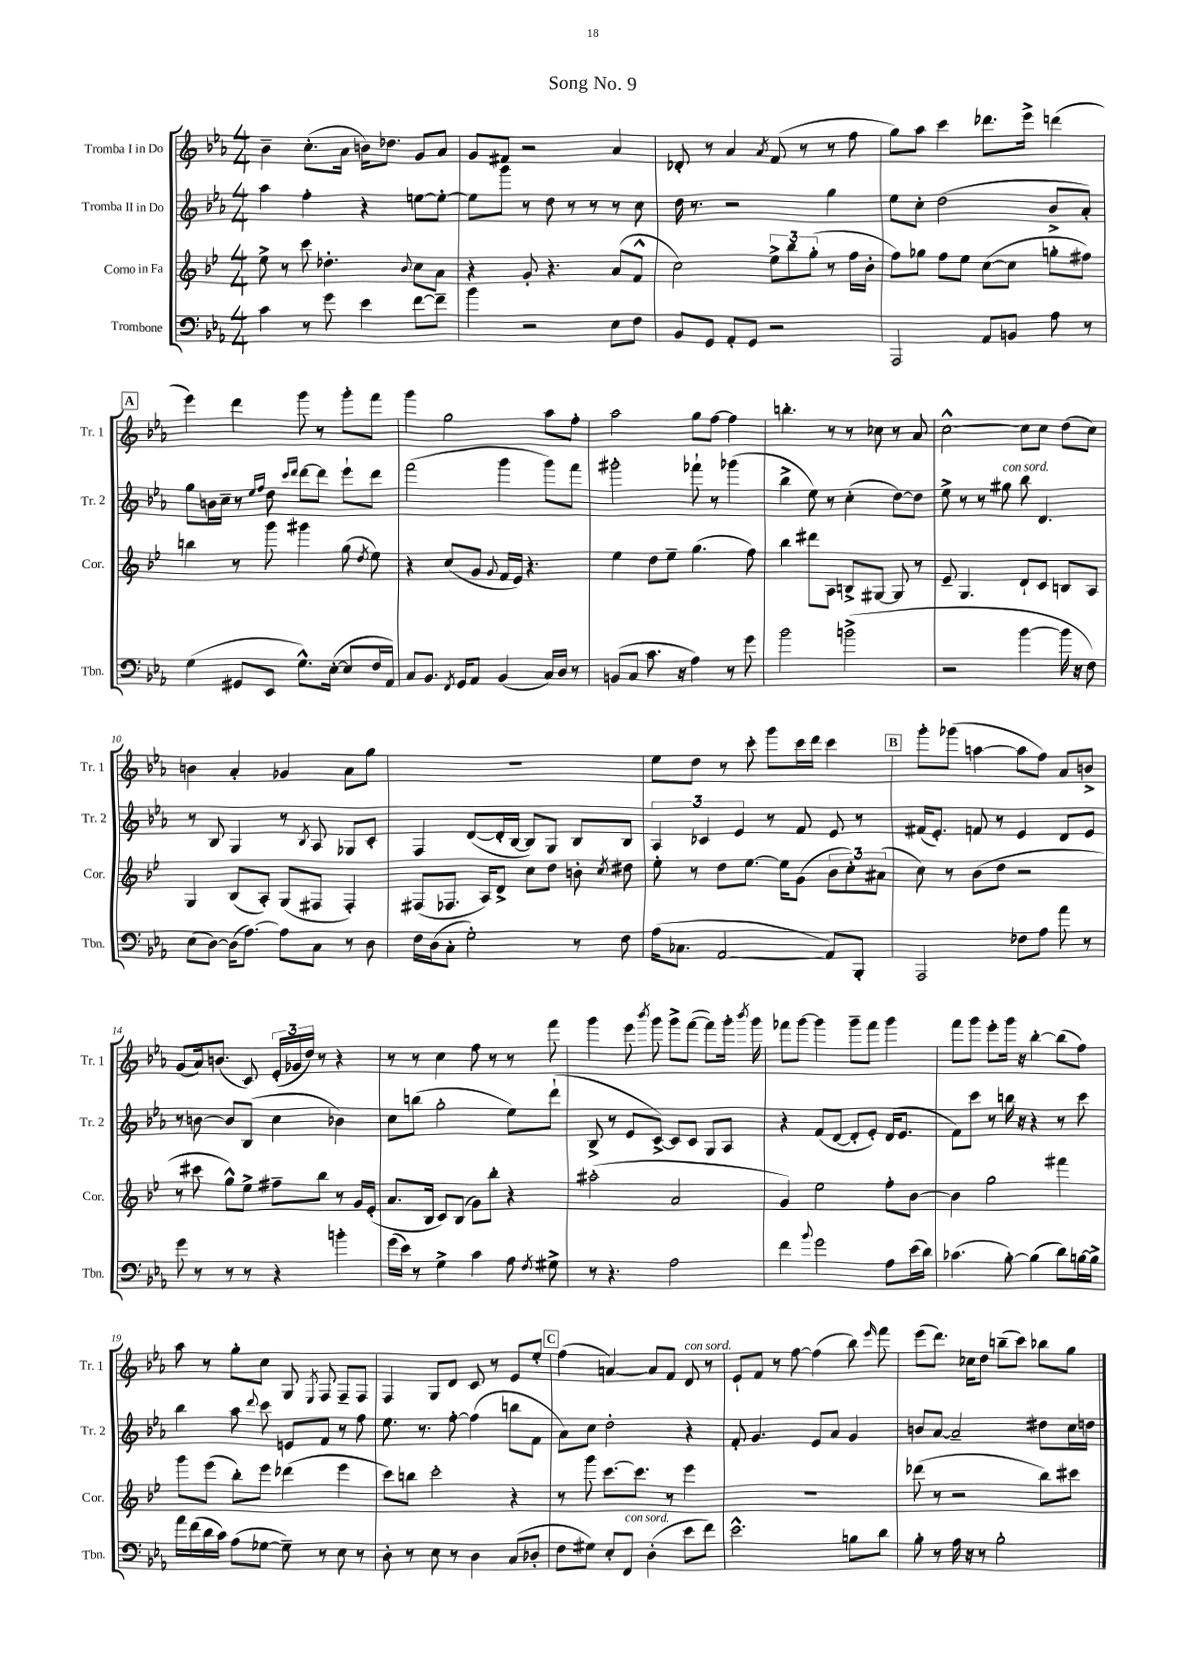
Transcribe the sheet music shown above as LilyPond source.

\header { title = "Song No. 9" }
<<
\new StaffGroup <<
\new Staff = "s0" \with { instrumentName = "Tromba I in Do" shortInstrumentName = "Tr. 1" } {
    \clef treble \key ees \major \numericTimeSignature \time 4/4
    \autoBeamOff bes'4-- c''8.[-.( aes'16] b'16[) des''8.] g'8[ aes'8] |
    g'8[ fis'8] r2 aes'4 |
    des'8-. r8 aes'4 \acciaccatura { aes'8 } f'8( r8 r8 f''8 |
    g''8[) aes''8] c'''4 des'''8.[ ees'''16]-> d'''4( |
    \mark \markup { \box "A" } ees'''4) d'''4 g'''8 r8 g'''8[-. f'''8] |
    g'''4 g''2 aes''8[ f''8]-. |
    aes''2 g''8[ f''8]~ f''4 |
    b''4.-. r8 r8 ces''8 r8 aes'8 |
    c''2~-^ c''8[ c''8] d''8[( c''8]) |
    b'4 aes'4-. ges'4 aes'8[ g''8] |
    R1 |
    ees''8[ d''8] r8 c'''8-. g'''8[ c'''16 d'''16] c'''4 |
    \mark \markup { \box "B" } g'''8[-. ges'''8]( a''4~ a''8[ f''8]) aes'8[ b'8]-> |
    g'8[( aes'16) b'8.]( c'8) \tuplet 3/2 { ees'16[-.( ges'16 d''16]) } r8 r4 |
    r8 r8 c''4 f''8 r8 r8 f'''8 |
    g'''4 ees'''8 \acciaccatura { bes'''8 } g'''8 g'''8[-> f'''8]~( f'''8[) g'''16]-. \acciaccatura { bes'''8 } g'''16 |
    fes'''8[ g'''8]~ g'''4 g'''8[-- fes'''8] g'''4 |
    f'''8[ g'''8] ees'''8[-. g'''16] r16 bes''4~-. bes''8[( f''8]) |
    aes''8 r8 g''8[-. c''8] g8 \acciaccatura { ees8 } f8 f8[-- f8] |
    f4 g8[ d'8] c'8 r8 ees'8[ ees''8]-. |
    \mark \markup { \box "C" } f''4( a'4~) a'8[ f'8] d'8^\markup { \italic "con sord." } r8 |
    ees'8[-! f'8] r8 f''8~ f''4( bes''8) \grace { ees'''16 } f'''8 |
    ees'''8[( d'''8.]) ces''16[ d''8] b''8[--( c'''8]) bes''8[ g''8] \bar "|." |
}
\new Staff = "s1" \with { instrumentName = "Tromba II in Do" shortInstrumentName = "Tr. 2" } {
    \clef treble \key ees \major \numericTimeSignature \time 4/4
    \autoBeamOff aes''4 f''4-. r4 e''8[~ e''8]~-. |
    e''8[ g'''8] r8 d''8 r8 r8 r8 c''8 |
    d''16 r8. r2 g''4 |
    ees''8[ c''8]-. d''2( bes'8[-> aes'8]-.) |
    \mark \markup { \box "A" } g''8[ b'16 c''16]-- r8 \grace { ees''16[ f''16] } d''8 \grace { c'''16[ d'''16] } d'''8[~ d'''8] ees'''8[-! d'''8] |
    f'''2( g'''4 g'''8[) f'''8] |
    gis'''2-. fes'''8-! r8 ges'''4( |
    bes''4-> ees''8) r8 c''4-.( d''8[~) d''8] |
    ees''8-> r8 r8 gis''8^\markup { \italic "con sord." } bes''8 d'4. |
    r8 bes8 g4 r8 \acciaccatura { bes8 } aes8 ges8[ c'8]-. |
    f4 d'8[~( d'16-. bes16]~ bes8[) g8] bes8[ bes8] |
    \tuplet 3/2 { aes4 ces'4 ees'4 } r8 f'8 ees'8 r8 |
    \mark \markup { \box "B" } fis'16[( ees'8.]-.) f'8 r8 ees'4 d'8[ ees'8] |
    r8 b'8~ b'8[ bes8]( c''4 bes'4) |
    c''8[ b''8]( g''2-. ees''8[) d'''8]-!( |
    bes8-> r8 ees'8[ c'8]~->) c'8[ c'8] g8[ aes8] |
    r4 f'8[( d'8]~ d'8[-. ees'8]-.) d'16[( ees'8.] |
    f'8[) c'''8] r8 b''16 r16 r4 r8 c'''8 |
    bes''4 aes''8 \appoggiatura { d'''8 } c'''8 e'8[ f'8] r8 f''8 |
    ees''8. r8. f''8~-. f''4( b''8[ f'8] |
    \mark \markup { \box "C" } aes'8[) c''8] d''2-. r4 |
    f'8-. g'4. ees'8[ aes'8] g'4 |
    b'8[ aes'8]~ aes'2-- dis''8[ c''16 d''16] \bar "|." |
}
\new Staff = "s2" \with { instrumentName = "Corno in Fa" shortInstrumentName = "Cor." } {
    \clef treble \key bes \major \numericTimeSignature \time 4/4
    \autoBeamOff ees''8-> r8 c'''8 des''4.-. \appoggiatura { bes'8 } c''8[ a'8] |
    r4 g'8-. r4. a'8[( f'8]-^ |
    c''2) \tuplet 3/2 { ees''8[-> bes''8 g''8]-.( } r8 f''16[ bes'16]-. |
    f''8[) ges''8] f''8[ ees''8] c''8[~( c''8] g''8[-. fis''8]) |
    \mark \markup { \box "A" } b''4 r8 g'''8 gis'''4 g''8( \acciaccatura { d''8 } ees''8) |
    r4 c''8[( g'8] \appoggiatura { g'8 } f'16[ ees'16]) r4. |
    ees''4 d''8[ ees''8]-- g''4.( f''8) |
    bes''4 dis'''8[ a8] b8[-> gis8]~ gis8 r8 |
    ees'8-- g4. d'8[-! c'8] b8[ a8] |
    g4 bes8[( a8]-.) g8[( fis8] fis4-.) |
    fis8[( fes8.] a16[) d'8]-> c''8[ d''8] b'8-. \acciaccatura { c''8 } dis''8 |
    ees''8-. r8 d''8[ ees''8.]~ ees''16[ g'8]( \tuplet 3/2 { bes'8[ c''8-.) ais'8]( } |
    \mark \markup { \box "B" } c''8) r8 bes'8[( d''8] r2 |
    r8 cis'''8 g''8[-^) ees''8]-> fis''8[-- bes''8] r8 g'16[ ees'16]-.( |
    a'8.[ bes16] c'8[) bes8]( g'8[) bes''8]-. r4 |
    ais''2-.( a'2 |
    g'4) ees''2 f''8[-. bes'8]~ |
    bes'4 g''2 fis'''4 |
    g'''8[ ees'''8]( bes''8[-.) ees'''8] des'''4( ees'''4 |
    c'''8[) b''8] c'''2-. r4 |
    \mark \markup { \box "C" } r8 g'''8 c'''8.[~ c'''8.] r8 ees'''4 |
    R1 |
    des'''8( r8 r2 bes''8[) cis'''8] \bar "|." |
}
\new Staff = "s3" \with { instrumentName = "Trombone" shortInstrumentName = "Tbn." } {
    \clef bass \key ees \major \numericTimeSignature \time 4/4
    \autoBeamOff c'4 r8 g'8 ees'4 f'8[~ f'8]-- |
    bes'4 r2 ees8[ f8] |
    bes,8[ g,8] aes,8[-. g,8] r2 |
    aes,,2 aes,8[ b,8] aes8 r8 |
    \mark \markup { \box "A" } g4( gis,8[ ees,8] g8.[-^) ees16]~-.( ees8[ f16 aes,16]) |
    c8[ bes,8.] \acciaccatura { f,8 } g,16[ aes,8] bes,4( c16[) d16] r8 |
    b,8[( c8] c'8. r16 aes4) r8 g'8 |
    bes'2 b'2->( |
    r2 bes'4~ bes'16 r16 f8) |
    ees8[( d8]~) d16[( aes8.]~) aes8[ c8] r8 d8 |
    f16[ d16( c8]-. g2-.) r8 f8 |
    aes16[( ces8.] aes,2~ aes,8[) bes,,8]-. |
    \mark \markup { \box "B" } aes,,2 fes8[ aes8] aes'8 r8 |
    g'8 r8 r8 r8 r4 b'4-. |
    g'16[( ees'16]) r8 g4-> c'4 aes8 \acciaccatura { f8 } gis8-> |
    r8 r4. aes2 |
    f'4 \appoggiatura { bes'8 } g'2 aes8[ ees'16( d'16]) |
    ces'4.( bes8~-.) bes4( d'8[) b16~ b16]-> |
    aes'16[ f'16( d'16 c'16]) aes8[( ges8]~ ges8--) r8 ees8 r8 |
    d8-. r8 ees8 r8 d4 c8[( des8]-. |
    \mark \markup { \box "C" } f8[ gis8]) ees8[-. f,8]^\markup { \italic "con sord." } d4-.( ees'8[ f'8]) |
    ees'2.-^ b8[ d'8] |
    bes8-. r8 aes16 r16 r8 bes2-. \bar "|." |
}
>>
>>
